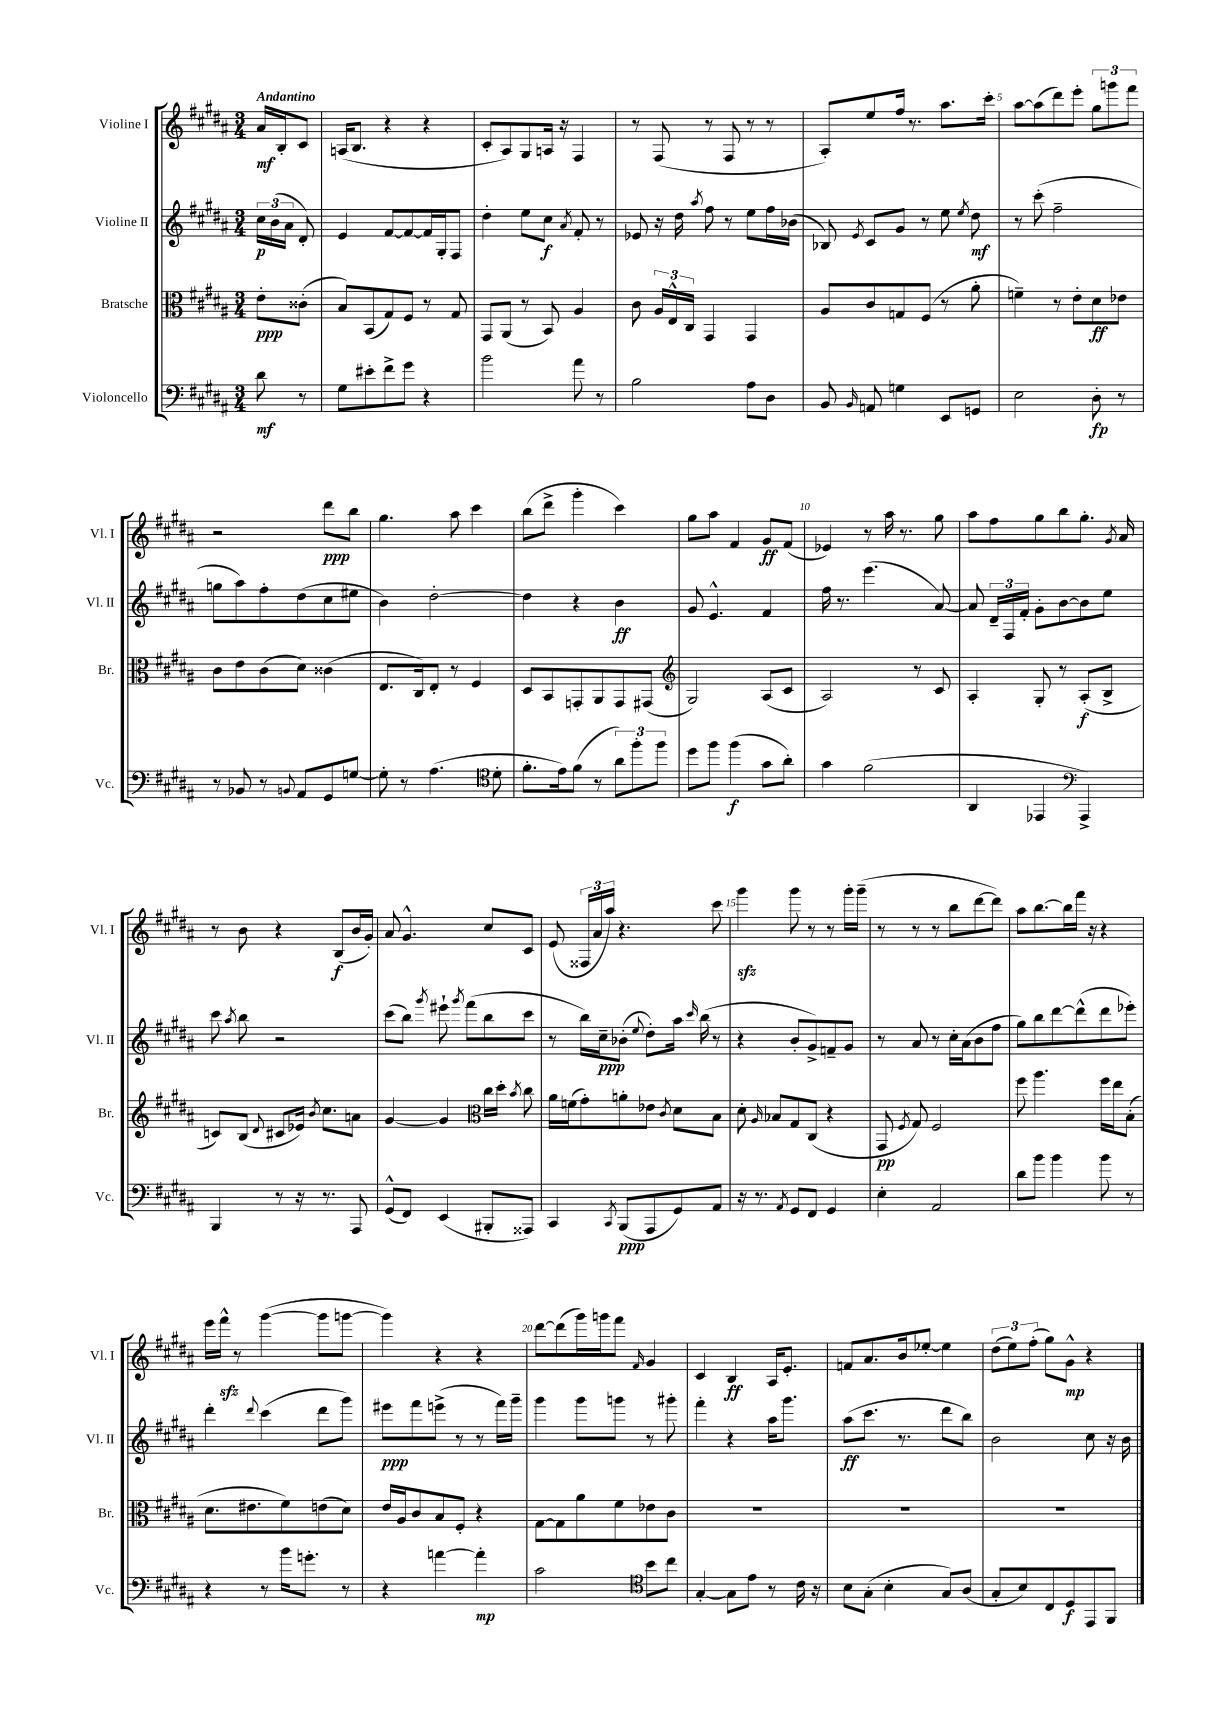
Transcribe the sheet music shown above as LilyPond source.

<<
\new StaffGroup <<
\new Staff = "s0" \with { instrumentName = "Violine I" shortInstrumentName = "Vl. I" } {
    \clef treble \key b \major \numericTimeSignature \time 3/4 \partial 4 \tempo "Andantino"
    \autoBeamOff ais'16[\mf b16-. cis'8] |
    a16[( b8.] r4 r4 |
    cis'8[-. ais8) gis8 a16] r16 fis4 |
    r8 fis8( r8 fis8 r8 r8 |
    ais8[-.) e''8 fis''16] r8. ais''8.[ cis'''16]-. |
    ais''8[~ ais''8( dis'''8) e'''8]-. \tuplet 3/2 { gis''8[ g'''8 fis'''8] } |
    r2 dis'''8[\ppp b''8] |
    gis''4. ais''8 cis'''4 |
    b''8[( dis'''8]-> gis'''4-. cis'''4) |
    gis''8[ ais''8] fis'4 gis'8[\ff fis'8]( |
    ees'4) r8 ais''16 r8. gis''8 |
    ais''8[ fis''8 gis''8 b''8 gis''8.]-. \acciaccatura { gis'8 } ais'16 |
    r8 b'8 r4 b8[\f( b'16 gis'16]-.) |
    ais'8 gis'4.-^ cis''8[ cis'8] |
    e'8( \tuplet 3/2 { fisis16[ ais'16 ais''16]) } r4. cis'''8 |
    gis'''4\sfz gis'''8 r8 r8 gis'''16[-. gis'''16]--( |
    r8 r8 r8 b''8[ dis'''8~ dis'''8]) |
    ais''8[ b''8.~ b''16 fis'''16] r16 r4 |
    e'''16[ fis'''16]-^\sfz r8 gis'''4~( gis'''8[ g'''8]~ |
    g'''4) r4 r4 |
    dis'''8[~ dis'''8( gis'''16) g'''16 fis'''8] \grace { fis'16 } gis'4 |
    cis'4 b4\ff ais16[ e'8.]-. |
    f'8[ ais'8. b'16 ees''8]~-. ees''4 |
    \tuplet 3/2 { dis''8[( e''8) fis''8]-.( } gis''8[) gis'8]-^\mp r4 \bar "|." |
}
\new Staff = "s1" \with { instrumentName = "Violine II" shortInstrumentName = "Vl. II" } {
    \clef treble \key b \major \numericTimeSignature \time 3/4 \partial 4
    \autoBeamOff \tuplet 3/2 { cis''16[\p b'16( ais'16] } dis'8-.) |
    e'4 fis'8[~ fis'8~ fis'16 gis16-. fis8] |
    dis''4-. e''8[ cis''8]\f \acciaccatura { ais'8 } fis'8-. r8 |
    ees'8 r16 dis''16 \acciaccatura { ais''8 } fis''8 r8 e''8[ fis''16 bes'16]( |
    bes8) \acciaccatura { e'8 } cis'8[ gis'8] r8 e''8 \acciaccatura { e''8 } dis''8\mf |
    r8 cis'''8-.( fis''2-- |
    g''8[ ais''8) fis''8-. dis''8( cis''8 eis''8] |
    b'4) dis''2~-. |
    dis''4 r4 b'4\ff |
    gis'8 e'4.-^ fis'4 |
    fis''16 r8. e'''4.( ais'8~) |
    ais'8 \tuplet 3/2 { dis'16[-- fis16 fis'16]-. } gis'8[-. b'8~ b'8 e''8] |
    cis'''8 \acciaccatura { ais''8 } b''8 r2 |
    cis'''8[( b''8]) \acciaccatura { gis'''8 } eis'''8-! \acciaccatura { gis'''8 } fis'''8[( b''8 cis'''8] |
    r8 b''16[) cis''16--\ppp bes'8]-.( \appoggiatura { e''8 } dis''8[-.) ais''16] \grace { cis'''16 } b''16( r8 |
    r4 b'8[-. gis'8->) f'8-- gis'8] |
    r8 ais'8 r8 cis''16[-. ais'16( b'8 fis''8] |
    gis''8[) b''8 dis'''8~ dis'''8-^( dis'''8 ees'''8]-.) |
    dis'''4-. \appoggiatura { dis'''8 } cis'''4( dis'''8[ gis'''8]) |
    eis'''8[\ppp fis'''8 e'''8]->( r8 r8 fis'''16[) gis'''16]-- |
    gis'''4 gis'''8[ g'''8] r8 gis'''8-. |
    fis'''4-. r4 ais''16[ gis'''8.] |
    ais''8[\ff( cis'''8.] r8. dis'''8[ b''8]) |
    b'2 cis''8 r16 b'16 \bar "|." |
}
\new Staff = "s2" \with { instrumentName = "Bratsche" shortInstrumentName = "Br." } {
    \clef alto \key b \major \numericTimeSignature \time 3/4 \partial 4
    \autoBeamOff e'8[-.\ppp cisis'8]-.( |
    b8[) b,8( gis8) fis8] r8 gis8 |
    gis,8[ ais,8]( r8 b,8) ais4 |
    cis'8 \tuplet 3/2 { ais16[ e16-^ cis16] } gis,4 gis,4 |
    ais8[ cis'8 g8 fis8]( r8 ais'8-. |
    f'4--) r8 e'8[-. dis'8\ff ees'8] |
    cis'8[ e'8 cis'8( dis'8]) cisis'4( |
    e8.[ cis16) e8]-. r8 fis4 |
    dis8[ b,8 g,8-. ais,8 g,8 gis,8]( |
    \clef treble gis2) ais8[( cis'8] |
    ais2) r8 cis'8 |
    ais4-. gis8-. r8 ais8[-.\f( b8]-> |
    c'8[) b8]( \appoggiatura { dis'8 } cis'8[ ees'16]) \acciaccatura { b'8 } cis''8.[ a'8] |
    gis'4~ gis'4 \clef alto cis''16[ dis''16]-. \acciaccatura { b'8 } cis''8 |
    ais'16[ f'16( gis'8-.) a'8-. ees'8] \acciaccatura { cis'8 } dis'8[ b8] |
    dis'8-. \grace { ais16 } bes8[ gis8 cis8]( r4 |
    gis,8\pp \acciaccatura { fis8 } gis8) fis2 |
    fis''8 ais''4. fis''16[ e''16 b8]-.( |
    dis'8.[ eis'8. fis'8) e'8( dis'8]) |
    e'16[ ais16 cis'8 b8 fis8]-. r4 |
    gis8[~ gis8 ais'8 fis'8 ees'8 cis'8] |
    R2. |
    R2. |
    R2. \bar "|." |
}
\new Staff = "s3" \with { instrumentName = "Violoncello" shortInstrumentName = "Vc." } {
    \clef bass \key b \major \numericTimeSignature \time 3/4 \partial 4
    \autoBeamOff dis'8\mf r8 |
    gis8[ eis'8-. fis'8-> gis'8] r4 |
    b'2 ais'8 r8 |
    b2 ais8[ dis8] |
    b,8 \grace { b,16 } a,8 g4 e,8[ g,8] |
    e2 dis8-.\fp r8 |
    r8 bes,8 r8 \appoggiatura { b,8 } ais,8[ gis,8 g8]~ |
    g8-. r8 ais4.( \clef tenor dis'8-. |
    fis'8.[-. e'16) fis'8]( r8 \tuplet 3/2 { ais'8[) fis''8-. fis''8] } |
    dis''8[ fis''8] fis''4\f( gis'8[ ais'8]-.) |
    gis'4 fis'2( |
    ais,4 ees,4 \clef bass ais,,4->) |
    b,,4 r8 r16 r8. ais,,8 |
    gis,8[-^( fis,8]) e,4( bis,,8[-. aisis,,8]) |
    cis,4 \acciaccatura { cis,8 } b,,8[\ppp( ais,,8 gis,8) ais,8] |
    r16 r8. \acciaccatura { ais,8 } gis,8[ fis,8] gis,4 |
    e4-. ais,2 |
    dis'8[ b'8] b'4 b'8 r8 |
    r4 r8 b'16[ g'8.]-. r8 |
    r4 a'4~ a'4-.\mp |
    cis'2 \clef tenor b'8[ cis''8] |
    gis4~-. gis8[ e'8] r8 cis'16 r16 |
    b8[ gis8]-.( b4-. gis8[) ais8]( |
    gis8[-. b8) cis8 dis8\f e,8 fis,8] \bar "|." |
}
>>
>>
\layout { \context { \Score \override BarNumber.break-visibility = ##(#f #t #t) barNumberVisibility = #(every-nth-bar-number-visible 5) } }
